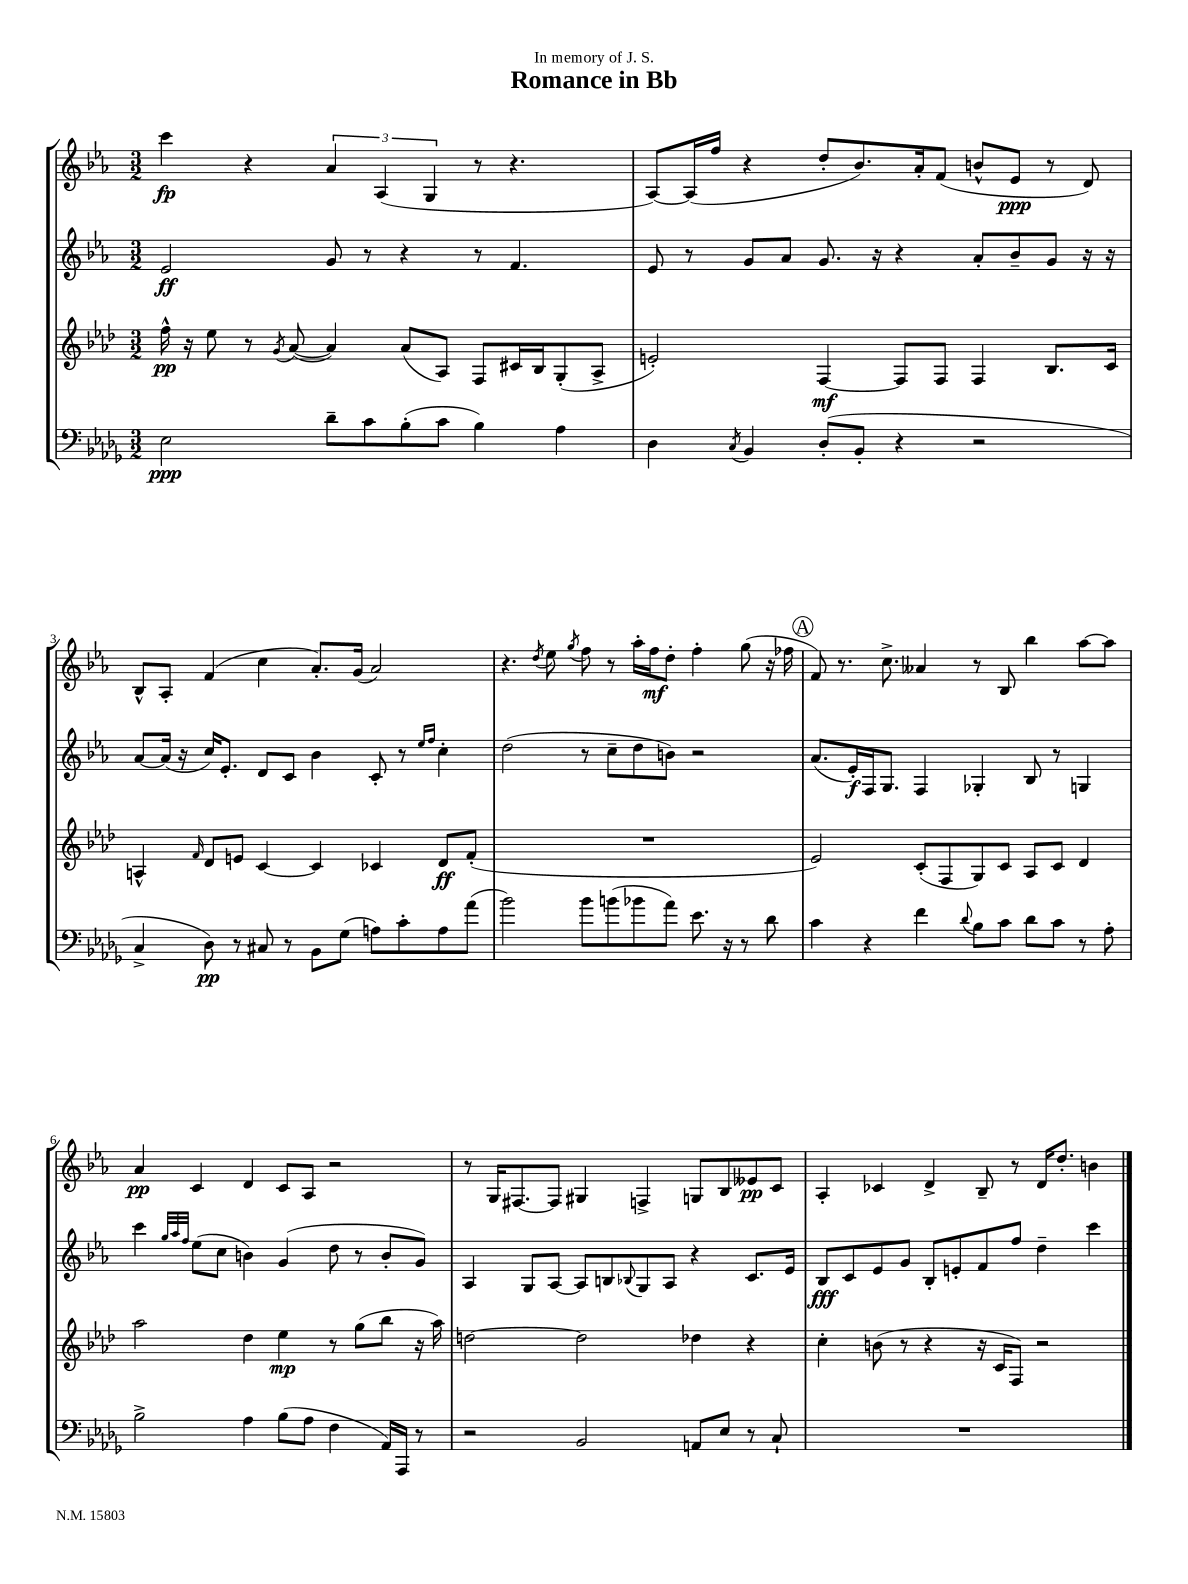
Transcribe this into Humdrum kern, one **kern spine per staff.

**kern	**dynam	**kern	**dynam	**kern	**dynam	**kern	**dynam
*part4	*part4	*part3	*part3	*part2	*part2	*part1	*part1
*staff4	*staff4	*staff3	*staff3	*staff2	*staff2	*staff1	*staff1
*clefF4	*	*clefG2	*	*clefG2	*	*clefG2	*
*k[b-e-a-d-g-]	*	*k[b-e-a-d-]	*	*k[b-e-a-]	*	*k[b-e-a-]	*
*M3/2	*	*M3/2	*	*M3/2	*	*M3/2	*
=1	=1	=1	=1	=1	=1	=1	=1
2E-\	ppp	16ff^^\	pp	2e-/	ff	4ccc\	fp
.	.	16r	.	.	.	.	.
.	.	8ee-\	.	.	.	.	.
.	.	8r	.	.	.	4r	.
.	.	8qg/	.	.	.	.	.
.	.	([8a-/	.	.	.	.	.
8d-~\L	.	4a-/])	.	8g/	.	6a-/	.
8c\	.	.	.	8r	.	.	.
.	.	.	.	.	.	(6A-/	.
(8B-'\	.	(8a-/L	.	4r	.	.	.
.	.	.	.	.	.	6G/	.
8c\J	.	8A-/J)	.	.	.	.	.
4B-\)	.	8F/L	.	8r	.	8r	.
.	.	16c#X/L	.	4.f/	.	4.r	.
.	.	16B-/J	.	.	.	.	.
4A-\	.	(8G'/	.	.	.	.	.
.	.	8A-^/J	.	.	.	.	.
=2	=2	=2	=2	=2	=2	=2	=2
4D-\	.	2en'/)	.	8e-/	.	[8A-/L)	.
.	.	.	.	8r	.	(16A-/L]	.
.	.	.	.	.	.	16ff/JJ	.
8qC/	.	.	.	.	.	.	.
4BB-/	.	.	.	8g/L	.	4r	.
.	.	.	.	8a-/J	.	.	.
(8D-'/L	.	[4F/	mf	8.g/	.	8dd'/L	.
8BB-'/J	.	.	.	.	.	8.b-/)	.
.	.	.	.	16r	.	.	.
4r	.	8F/L]	.	4r	.	.	.
.	.	.	.	.	.	16a-'/k	.
.	.	8F/J	.	.	.	(8f/J	.
2r	.	4F/	.	8a-'/L	.	8bn^^/L	.
.	.	.	.	8b-~/	.	8e-/J	ppp
.	.	8.B-/L	.	8g/J	.	8r	.
.	.	.	.	16r	.	8d/)	.
.	.	16c/Jk	.	16r	.	.	.
!!LO:LB:g=z
=3	=3	=3	=3	=3	=3	=3	=3
4C^/	.	4An^^/	.	[8a-/L	.	8B-^^/L	.
.	.	.	.	(16a-/Jk]	.	8A-'/J	.
.	.	.	.	16r	.	.	.
.	.	16qqf/	.	.	.	.	.
8D-\)	pp	8d-/L	.	16cc/KL)	.	(4f/	.
.	.	.	.	8.e-'/J	.	.	.
8r	.	8en/J	.	.	.	.	.
8C#X/	.	[4c/	.	8d/L	.	4cc\	.
8r	.	.	.	8c/J	.	.	.
8BB-\L	.	4c/]	.	4b-\	.	8.a-'/L)	.
(8G-\J	.	.	.	.	.	.	.
.	.	.	.	.	.	(16g/Jk	.
8An\L)	.	4c-X/	.	8c'/	.	2a-/)	.
8c'\	.	.	.	8r	.	.	.
.	.	.	.	16qqee-/LL	.	.	.
.	.	.	.	16qqff/JJ	.	.	.
8A\	.	8d-/L	ff	4cc'\	.	.	.
(8a-\J	.	(8f'/J	.	.	.	.	.
=4	=4	=4	=4	=4	=4	=4	=4
2b-\)	.	1.r	.	(2dd\	.	4.r	.
.	.	.	.	.	.	8qdd/	.
.	.	.	.	.	.	8ee-\	.
.	.	.	.	.	.	8qgg/	.
8b-\L	.	.	.	8r	.	8ff\	.
(8bn\	.	.	.	8cc~\L	.	8r	.
8b-X\	.	.	.	8dd\	.	16aa-'\LL	.
.	.	.	.	.	.	16ff\J	mf
8a-\J)	.	.	.	8bn\J)	.	8dd'\J	.
8.e-\	.	.	.	2r	.	4ff'\	.
16r	.	.	.	.	.	.	.
8r	.	.	.	.	.	(8gg\	.
8d-\	.	.	.	.	.	16r	.
.	.	.	.	.	.	16ff-X\	.
!!LO:REH:place=s1:t=A
=5	=5	=5	=5	=5	=5	=5	=5
4c\	.	2e-/)	.	(8.a-/L	.	8f/)	.
.	.	.	.	.	.	8.r	.
.	.	.	.	16e-'/L)	f	.	.
4r	.	.	.	16F/J	.	.	.
.	.	.	.	8.G/J	.	8.cc^\	.
4f\	.	(8c'/L	.	4F/	.	4a--X/	.
.	.	8F/	.	.	.	.	.
8qqd-/	.	.	.	.	.	.	.
8B-\L	.	8G/)	.	4G-X'/	.	8r	.
8c\J	.	8c/J	.	.	.	8B-/	.
8d-\L	.	8A-/L	.	8B-/	.	4bb-\	.
8c\J	.	8c/J	.	8r	.	.	.
8r	.	4d-/	.	4Gn/	.	[8aa-\L	.
8A-'\	.	.	.	.	.	8aa-\J]	.
!!LO:LB:g=z
=6	=6	=6	=6	=6	=6	=6	=6
2B-^\	.	2aa-\	.	4ccc\	.	4a-/	pp
.	.	.	.	32qqgg/LLL	.	.	.
.	.	.	.	32qqaa-/	.	.	.
.	.	.	.	32qqff/JJJ	.	.	.
.	.	.	.	(8ee-\L	.	4c/	.
.	.	.	.	8cc\J	.	.	.
4A-\	.	4dd-\	.	4bn\)	.	4d/	.
(8B-\L	.	4ee-\	mp	(4g/	.	8c/L	.
8A-\J	.	.	.	.	.	8A-/J	.
4F\	.	8r	.	8dd\	.	2r	.
.	.	(8gg\L	.	8r	.	.	.
16AA-/LL)	.	8bb-\J	.	8b'/L	.	.	.
16AAA-/JJ	.	.	.	.	.	.	.
8r	.	16r	.	8g/J)	.	.	.
.	.	16aa-\)	.	.	.	.	.
=7	=7	=7	=7	=7	=7	=7	=7
2r	.	[2ddn\	.	4A-/	.	8r	.
.	.	.	.	.	.	16G/KL	.
.	.	.	.	.	.	[8.F#X/	.
.	.	.	.	8G/L	.	.	.
.	.	.	.	[8A-/J	.	8F#/J]	.
2BB-/	.	2dd\]	.	8A-/L]	.	4G#X/	.
.	.	.	.	8Bn/	.	.	.
.	.	.	.	8qqB-X/	.	.	.
.	.	.	.	8G/	.	4Fn^/	.
.	.	.	.	8A-/J	.	.	.
8AAn/L	.	4dd-X\	.	4r	.	8Gn/L	.
8E-/J	.	.	.	.	.	8B-/	.
8r	.	4r	.	8.c/L	.	8e--X/	pp
8C`/	.	.	.	.	.	8c/J	.
.	.	.	.	16e-/Jk	.	.	.
=8	=8	=8	=8	=8	=8	=8	=8
1.r	.	4cc'\	.	8B-/L	fff	4A-'/	.
.	.	.	.	8c/	.	.	.
.	.	(8bn\	.	8e-/	.	4c-X/	.
.	.	8r	.	8g/J	.	.	.
.	.	4r	.	8B-'/L	.	4d^/	.
.	.	.	.	8en'/	.	.	.
.	.	16r	.	8f/	.	8B-~/	.
.	.	16c/KL	.	.	.	.	.
.	.	8F/J)	.	8ff/J	.	8r	.
.	.	2r	.	4dd~\	.	16d/KL	.
.	.	.	.	.	.	8.dd'/J	.
.	.	.	.	4ccc\	.	4bn\	.
==	==	==	==	==	==	==	==
*-	*-	*-	*-	*-	*-	*-	*-
